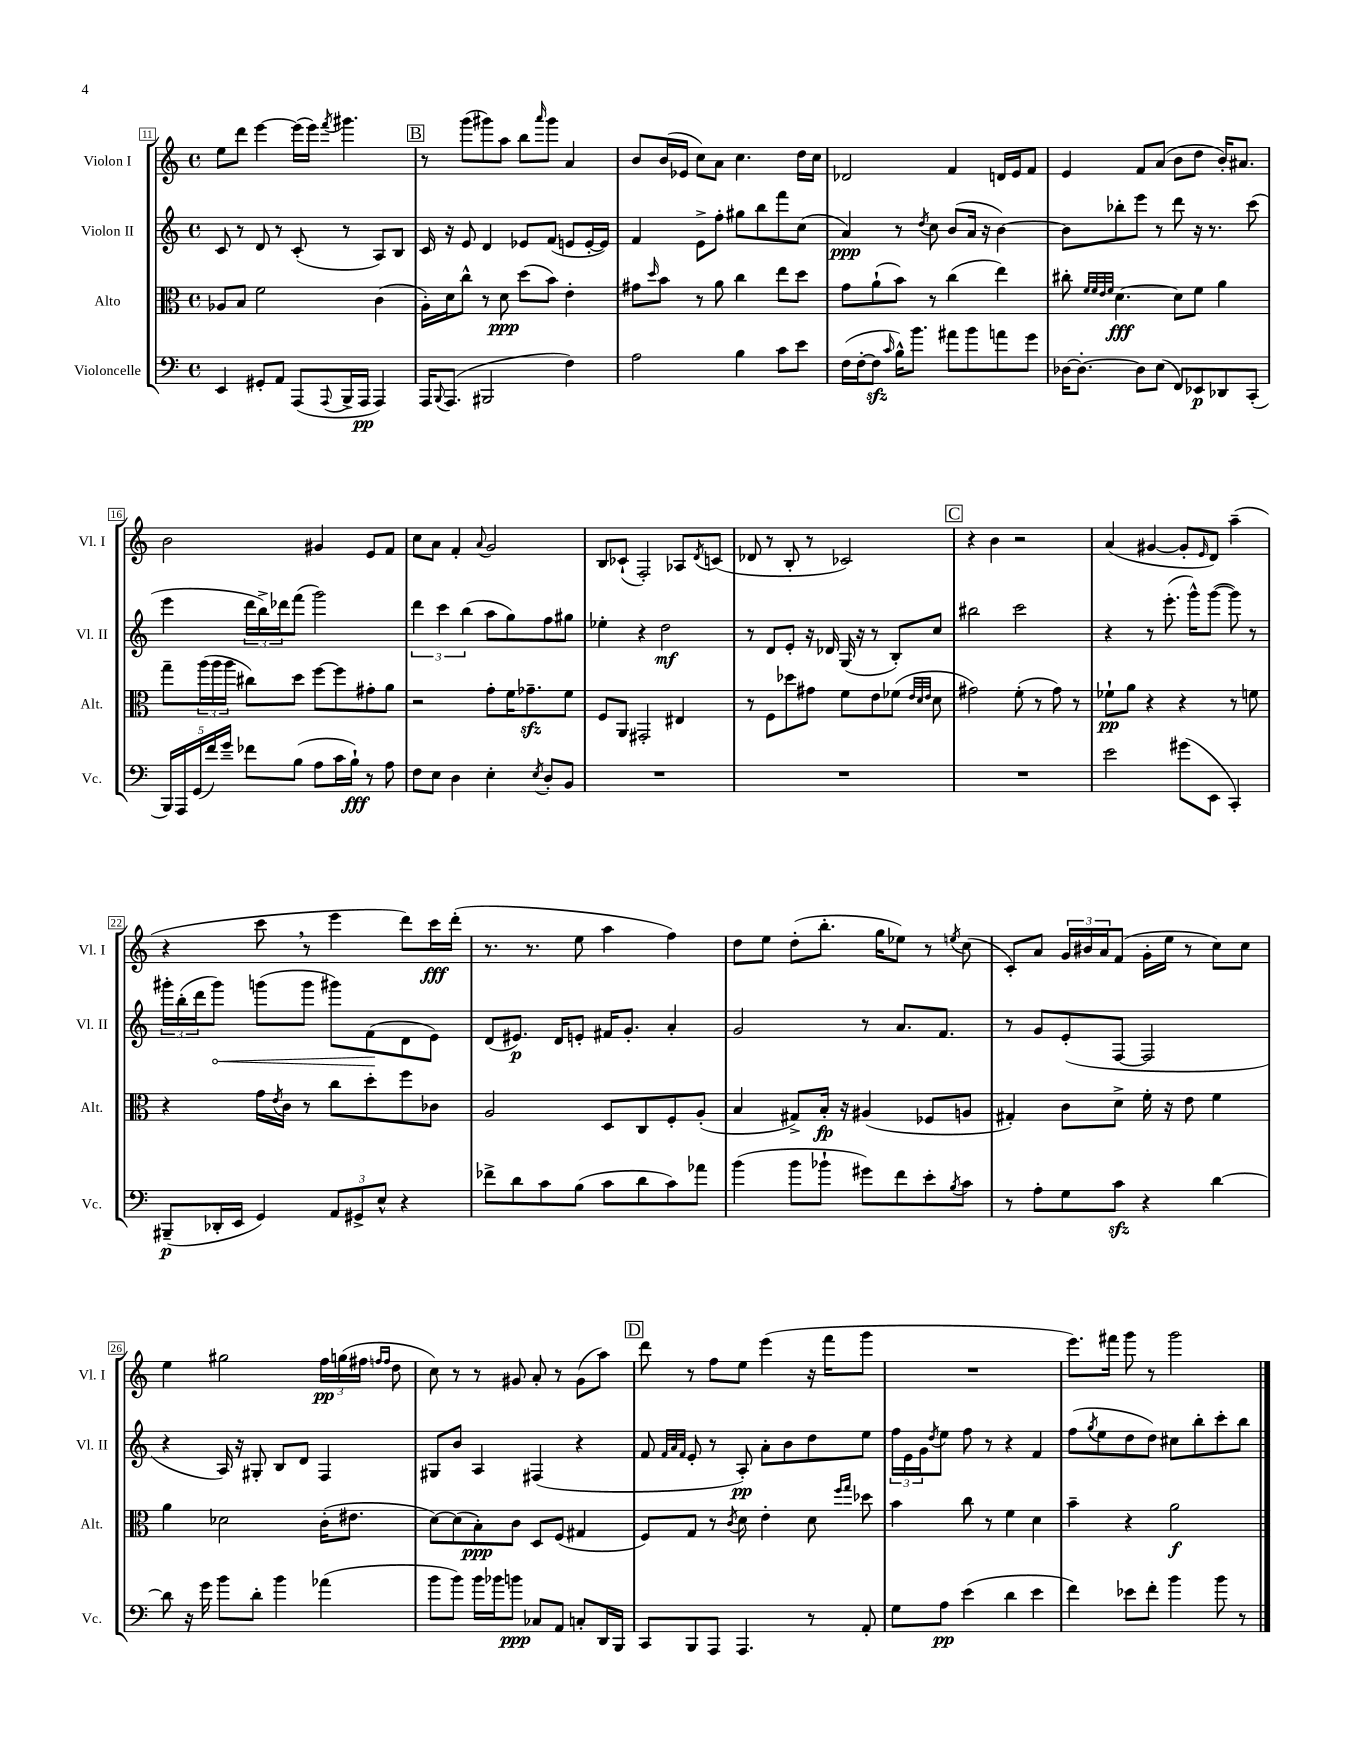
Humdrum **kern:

**kern	**kern	**kern	**kern
*staff4	*staff3	*staff2	*staff1
*clefF4	*clefC3	*clefG2	*clefG2
*k[]	*k[]	*k[]	*k[]
*M4/4	*M4/4	*M4/4	*M4/4
*met(c)	*met(c)	*met(c)	*met(c)
4EE/	8A-/L	8c/	8ee\L
.	8B/J	8r	8ddd\J
8GG#'/L	2f\	8d/	[4eee\
8AA/J	.	8r	.
(8AAA/L	.	(8c'/	(16eee\]LL
.	.	.	16eee\JJ)
8qqAAA/	.	.	8qfff/
16BBB^/L	.	8r	4.ggg#\
16AAA/JJ	.	.	.
4AAA/)	(4c\	8A/L)	.
.	.	8B/J	.
=	=	=	=
16AAA/LK	16A'\LL)	16c/	8r
8qqBBB/	.	.	.
(8.AAA/J	16d\J	16r	.
.	8cc^^\J	8e/	(8ggg\L
2BBB#/	8r	4d/	8ggg#\)
.	8d\	.	8aa\J
.	(8dd\L	8e-/L	8bb\L
.	.	.	16qqaaa/
.	8b\J)	(8f/J	8ggg#\J
4F\)	4e'\	8e/L	4a/
.	.	[16e'/L	.
.	.	16e/]JJ)	.
=	=	=	=
2A\	8g#\L	4f/	8b/L
.	16qqdd/	.	.
.	8b\J	.	(16b/L
.	.	.	16e-/JJ
.	8r	8e^\L	8cc\L)
.	8a\	8ff'\J	8a\J
4B\	4cc\	8gg#\L	4.cc\
.	.	8bb\	.
8c\L	8ee\L	8fff\	.
8e\J	8dd\J	(8cc\J	16dd\LL
.	.	.	16cc\JJ
=	=	=	=
(16F\LL	8g\L	4a/)	2d-/
[16F'\J	.	.	.
8F\]J	(8a`\	.	.
16qqc/	.	.	.
16B^^\LK)	8b\J)	8r	.
8.b\J	.	.	.
.	.	8qdd/	.
.	8r	8cc\	.
8a#\L	(4cc\	(8b/L	4f/
8b\	.	16a/Jk	.
.	.	16r	.
8a\	4ee\)	[4b\)	16d/LL
.	.	.	16e/J
8g\J	.	.	8f/J
=	=	=	=
[16D-\LK	8cc#'\	8b\]L	4e/
8.D-'\_J	.	.	.
.	32qqf/LLL	.	.
.	32qqf/	.	.
.	32qqe/	.	.
.	32qqf/JJJ	.	.
.	[4.d\	8bb-'\	.
8D-\]L	.	8eee\J	8f/L
(8E\J	.	8r	(8a/J
8FF/L)	8d\]L	8ddd\	8b\L
8EE-/	8f\J	16r	8dd\J
.	.	8.r	.
8DD-/	4a\	.	16b'/LK)
.	.	.	8.a#/J
(8CC'/J	.	(8ccc\	.
=	=	=	=
20BBB/LL)	8gg~\L	4eee\	2b\
20AAA/	.	.	.
(20GG/	.	.	.
.	(24aa\L	.	.
20f/)	.	.	.
.	24aa\	.	.
20g~/JJ	.	.	.
.	24aa\JJ	.	.
8f-\L	8cc#\L)	24ddd\LL	.
.	.	24bb^\)	.
.	.	24ddd-\J	.
(8B\J	8dd\J	(8fff\J	.
8A\L	[8ff\L	2ggg\)	4g#/
16c\L	8ff\]	.	.
16B`\JJ)	.	.	.
8r	8g#'\	.	8e/L
8A\	8a\J	.	8f/J
=	=	=	=
8F\L	2r	6ddd\	8cc\L
8E\J	.	.	8a\J
.	.	6ccc\	.
4D\	.	.	4f'/
.	.	(6bb\	.
.	.	.	8qqa/
4E'\	8g'\L	8aa\L	2g/
.	16f\K	8gg\)	.
.	8.g-~\	.	.
8qE/	.	.	.
8D'/L	.	8ff\	.
8BB/J	8f\J	8gg#\J	.
=	=	=	=
1r	8F/L	4ee-'\	8B/L
.	8AA/J	.	(8c-`/J
.	2GG#'/	4r	2F'/)
.	.	2dd\	.
.	4E#/	.	8A-/L
.	.	.	8qd/
.	.	.	(8c/J
=	=	=	=
1r	8r	8r	8d-/
.	8F\L	8d/L	8r
.	8dd-\	8e'/J	8B'/
.	8g#\J	16r	8r
.	.	16d-/	.
.	8f\L	(16G/	2c-/)
.	.	16r	.
.	8e\	8r	.
.	(8f-\J	8B'/L)	.
.	32qqe/LLL	.	.
.	32qqd/	.	.
.	32qqe/JJJ	.	.
.	8d\	8cc/J	.
=	=	=	=
1r	2g#\)	2bb#\	4r
.	.	.	4b\
.	(8f'\	2ccc\	2r
.	8r	.	.
.	8g#\)	.	.
.	8r	.	.
=	=	=	=
2e\	8f-`\L	4r	(4a/
.	8a\J	.	.
.	4r	8r	[4g#/
.	.	(8.eee'\	.
(8g#\L	4r	.	8g#'/]L
.	.	16ggg^^\LK)	.
.	.	.	16qqe/
8EE\J	.	([8ggg\J	8d/J)
4CC'/)	8r	8ggg\])	(4aa~\
.	8f\	8r	.
=	=	=	=
(8BBB#~/L	4r	24ggg#'\LL	4r
.	.	(24bb'\	.
.	.	24ddd\J	.
16DD-'/L	.	8ggg#\J)	.
16EE/JJ	.	.	.
4GG/)	16g\LL	(8ggg\L	8ccc\
.	8qe/	.	.
.	16c\JJ	.	.
.	8r	8ggg\J	8r
12AA/L	8cc\L	8ggg#\L)	4eee\
12GG#^/	.	.	.
.	8dd'\	(8f\	.
12E^^/J	.	.	.
4r	8ff\	8d\	8ddd\L)
.	8c-\J	8e\J)	16ccc\L
.	.	.	(16ddd'\JJ
=	=	=	=
8f-^\L	2A/	(8d/L	8.r
8d\	.	8.e#/J)	.
.	.	.	8.r
8c\	.	.	.
.	.	16d/LK	.
(8B\J	.	8e'/J	8ee\
8c\L	8D/L	16f#/LK	4aa\
.	.	8.g'/J	.
8d\	8C/	.	.
8c\)	8F'/	4a'/	4ff\)
8a-\J	(8A'/J	.	.
=	=	=	=
(4b\	4B/	2g/	8dd\L
.	.	.	8ee\J
8b\L	8G#^/L)	.	(8dd'\L
8b-`\J	16B'/Jk	.	8.bb'\J
.	16r	.	.
8g#\L)	(4A#/	8r	.
.	.	.	16gg\LK
8f\	.	8.a/L	8ee-\J)
8e'\	8F-/L	.	8r
.	.	8.f/J	.
8qB/	.	.	8qee/
8c\J	8A/J	.	(8cc\
=	=	=	=
8r	4G#'/)	8r	8c'/L)
8A'\L	.	8g/L	8a/J
8G\	8c\L	(8e'/	24g/LL
.	.	.	24b#/
.	.	.	24a/J
8c\J	8d^\J	[8F/J	(8f/J
4r	16f'\	2F/]	16g'\LL
.	16r	.	16ee\JJ
.	8e\	.	8r
[4d\	4f\	.	8cc\L)
.	.	.	8cc\J
=	=	=	=
8d\]	4a\	4r	4ee\
16r	.	.	.
16g\	.	.	.
8b\L	2d-\	16A/)	2gg#\
.	.	16r	.
8d'\J	.	8G#'/	.
4b\	.	8B/L	.
.	.	8d/J	.
(4a-\	(16c'\LK	4F/	24ff\LL
.	.	.	(24gg\
.	8.e#\J	.	.
.	.	.	24ff#\JJ
.	.	.	16qqff/LL
.	.	.	16qqff/JJ
.	.	.	8dd\
=	=	=	=
8b\L	[8d\L)	8G#/L	8cc\)
8b\J)	(8d\]	8b/J	8r
16b\LL	8B'\)	4A/	8r
16b-\J	.	.	.
8b\J	8c\J	.	8g#/
8C-/L	8D/L	(4F#/	8a'/
8AA/J	(8F/J	.	8r
8C'/L	4G#/	4r	(8g#\L
16DD/L	.	.	8aa\J)
16BBB/JJ	.	.	.
=	=	=	=
8CC/L	8F/L)	8f/	8ddd\
.	.	32qqf/LLL	.
.	.	32qqa/	.
.	.	32qqf/JJJ	.
8BBB/	8G/J	8e'/	8r
8AAA/J	8r	8r	8ff\L
.	8qc/	.	.
4.AAA/	8d\	8A'/)	8ee\J
.	4e'\	8a'\L	(4eee\
.	.	8b\	.
8r	8d\	8dd\	16r
.	.	.	16fff\LK
.	16qqff/LL	.	.
.	16qqgg/JJ	.	.
8AA'/	8dd-\	8ee\J	8ggg\J
=	=	=	=
8G\L	4b\	24ff\LL	1r
.	.	24e\	.
.	.	24g\J	.
.	.	8qdd/	.
8A\J	.	8ee\J	.
(4e\	8cc\	8ff\	.
.	8r	8r	.
4d\	4f\	4r	.
4e\	4d\	4f/	.
=	=	=	=
4f\)	4b~\	(8ff\L	8.eee\L)
.	.	8qgg/	.
.	.	8ee\	.
.	.	.	16fff#\Jk
8e-\L	4r	8dd\	8ggg\
8f'\J	.	8dd\J)	8r
4b\	2a\	8cc#\L	2ggg\
.	.	8bb'\	.
8b\	.	8ccc'\	.
8r	.	8bb\J	.
==	==	==	==
*-	*-	*-	*-
